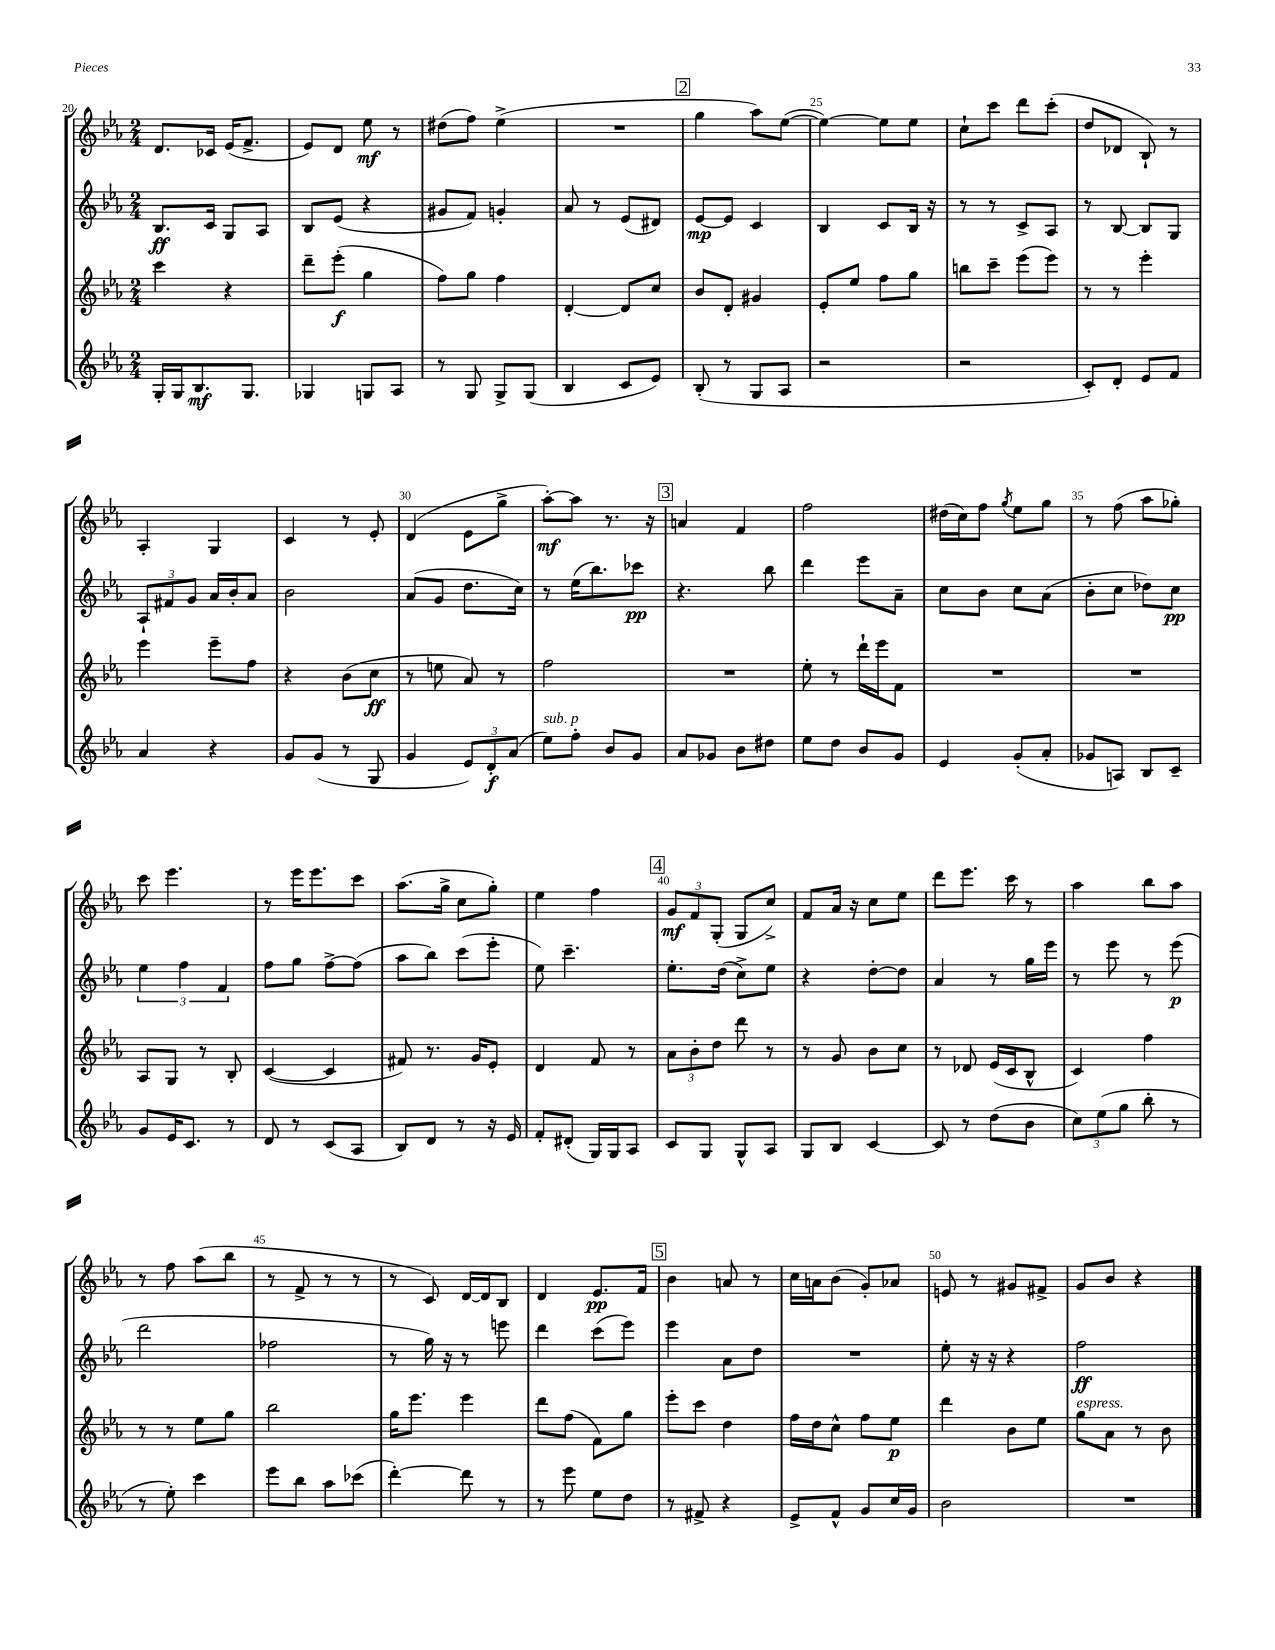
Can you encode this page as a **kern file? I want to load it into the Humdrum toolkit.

**kern	**kern	**kern	**kern
*staff4	*staff3	*staff2	*staff1
*clefG2	*clefG2	*clefG2	*clefG2
*k[b-e-a-]	*k[b-e-a-]	*k[b-e-a-]	*k[b-e-a-]
*M2/4	*M2/4	*M2/4	*M2/4
16G'	4ccc	8.B-	8.d
16G	.	.	.
8.B-	.	.	.
.	.	16c	16c-
.	4r	8G	(16e-
8.G	.	.	8.f^
.	.	8A-	.
=	=	=	=
4G-	8ddd~	8B-	8e-)
.	(8eee-'	(8e-	8d
8G	4gg	4r	8ee-
8A-	.	.	8r
=	=	=	=
8r	8ff)	8g#	(8dd#
8G	8gg	8f)	8ff)
8G^	4ff	4g'	(4ee-^
(8G	.	.	.
=	=	=	=
4B-	[4d'	8a-	2r
.	.	8r	.
8c	8d]	(8e-	.
8e-)	8cc	8d#)	.
=	=	=	=
(8B-'	8b-	[8e-	4gg
8r	8d'	8e-]	.
8G	4g#	4c	8aa-)
8A-	.	.	([8ee-
=	=	=	=
2r	8e-'	4B-	4ee-_)
.	8ee-	.	.
.	8ff	8c	8ee-]
.	8gg	16B-	8ee-
.	.	16r	.
=	=	=	=
2r	8bb	8r	8cc`
.	8ccc~	8r	8ccc
.	(8eee-	8c^	8ddd
.	8eee-)	8A-	(8ccc'
=	=	=	=
8c')	8r	8r	8dd
8d'	8r	[8B-	8d-
8e-	4eee-'	8B-]	8B-`)
8f	.	8G	8r
=	=	=	=
4a-	4eee-	12A-`	4A-'
.	.	12f#	.
.	.	12g	.
4r	8eee-~	16a-	4G
.	.	16b-'	.
.	8ff	8a-	.
=	=	=	=
8g	4r	2b-	4c
(8g	.	.	.
8r	(8b-	.	8r
8G	8cc	.	8e-'
=	=	=	=
4g	8r	(8a-	(4d
.	8ee	8g	.
12e-)	8a-)	8.dd	8e-
12d'	.	.	.
.	8r	.	8gg^
(12a-	.	.	.
.	.	16cc)	.
=	=	=	=
8ee-)	2ff	8r	[8aa-')
8ff'	.	(16ee-	8aa-]
.	.	8.bb-)	.
8b-	.	.	8.r
8g	.	8ccc-	.
.	.	.	16r
=	=	=	=
8a-	2r	4.r	4a
8g-	.	.	.
8b-	.	.	4f
8dd#	.	8bb-	.
=	=	=	=
8ee-	8ee-'	4ddd	2ff
8dd	8r	.	.
8b-	16ddd`	8eee-	.
.	16eee-	.	.
8g	8f	8a-~	.
=	=	=	=
4e-	2r	8cc	(16dd#
.	.	.	16cc)
.	.	8b-	8ff
.	.	.	8qgg
(8g'	.	8cc	8ee-
8a-'	.	(8a-	8gg
=	=	=	=
8g-	2r	8b-'	8r
8A)	.	8cc	(8ff
8B-	.	8dd-)	8aa-
8c~	.	8cc	8gg-')
=	=	=	=
8g	8A-	6ee-	8ccc
16e-	8G	.	4.eee-
.	.	6ff	.
8.c	.	.	.
.	8r	.	.
.	.	6f	.
8r	8B-'	.	.
=	=	=	=
8d	([4c	8ff	8r
8r	.	8gg	16eee-
.	.	.	8.eee-
(8c	4c]	[8ff^	.
8A-	.	(8ff]	8ccc
=	=	=	=
8B-)	8f#)	8aa-	(8.aa-
8d	8.r	8bb-)	.
.	.	.	16gg^
8r	.	(8ccc	8cc
.	16g	.	.
16r	8e-'	8eee-'	8gg')
16e-	.	.	.
=	=	=	=
8f'	4d	8ee-)	4ee-
(8d#'	.	4.ccc~	.
16G)	8f	.	4ff
16G	.	.	.
8A-	8r	.	.
=	=	=	=
8c	12a-	8.ee-'	12g
.	12b-'	.	12f
8G	.	.	.
.	12dd	.	(12G'
.	.	(16dd	.
8G^^	8ddd	8cc^)	8G
8A-	8r	8ee-	8cc^)
=	=	=	=
8G	8r	4r	8f
8B-	8g	.	16a-
.	.	.	16r
[4c	8b-	[8dd'	8cc
.	8cc	8dd]	8ee-
=	=	=	=
8c]	8r	4a-	8ddd
8r	8d-	.	8.eee-
(8dd	(16e-	8r	.
.	16c	.	16ccc
8b-	8B-^^	16gg	8r
.	.	16eee-	.
=	=	=	=
12cc)	4c)	8r	4aa-
(12ee-	.	.	.
.	.	8eee-	.
12gg	.	.	.
8bb-'	4ff	8r	8bb-
8r	.	(8eee-	8aa-
=	=	=	=
8r	8r	2ddd	8r
8ee-')	8r	.	8ff
4ccc	8ee-	.	(8aa-
.	8gg	.	8bb-
=	=	=	=
8eee-	2bb-	2ff-	8r
8bb-	.	.	8f^
8aa-	.	.	8r
(8ccc-	.	.	8r
=	=	=	=
[4ddd')	16gg	8r	8r
.	8.eee-	.	.
.	.	16gg)	8c)
.	.	16r	.
8ddd]	4eee-	8r	[16d
.	.	.	16d]
8r	.	8eee	8B-
=	=	=	=
8r	8ddd	4ddd	4d
8eee-	(8ff	.	.
8ee-	8f)	(8ccc	8.e-
8dd	8gg	8eee-)	.
.	.	.	16f
=	=	=	=
8r	8eee-'	4eee-	4b-
8f#^	8ccc	.	.
4r	4dd	8a-	8a
.	.	8dd	8r
=	=	=	=
8e-^	16ff	2r	16cc
.	16dd	.	16a
8f^^	8cc^^	.	(8b-
8g	8ff	.	8g')
16cc	8ee-	.	8a-
16g	.	.	.
=	=	=	=
2b-	4ddd	8ee-'	8e
.	.	16r	8r
.	.	16r	.
.	8b-	4r	8g#
.	8ee-	.	8f#^
=	=	=	=
2r	8gg	2ff	8g
.	8a-	.	8b-
.	8r	.	4r
.	8b-	.	.
==	==	==	==
*-	*-	*-	*-
